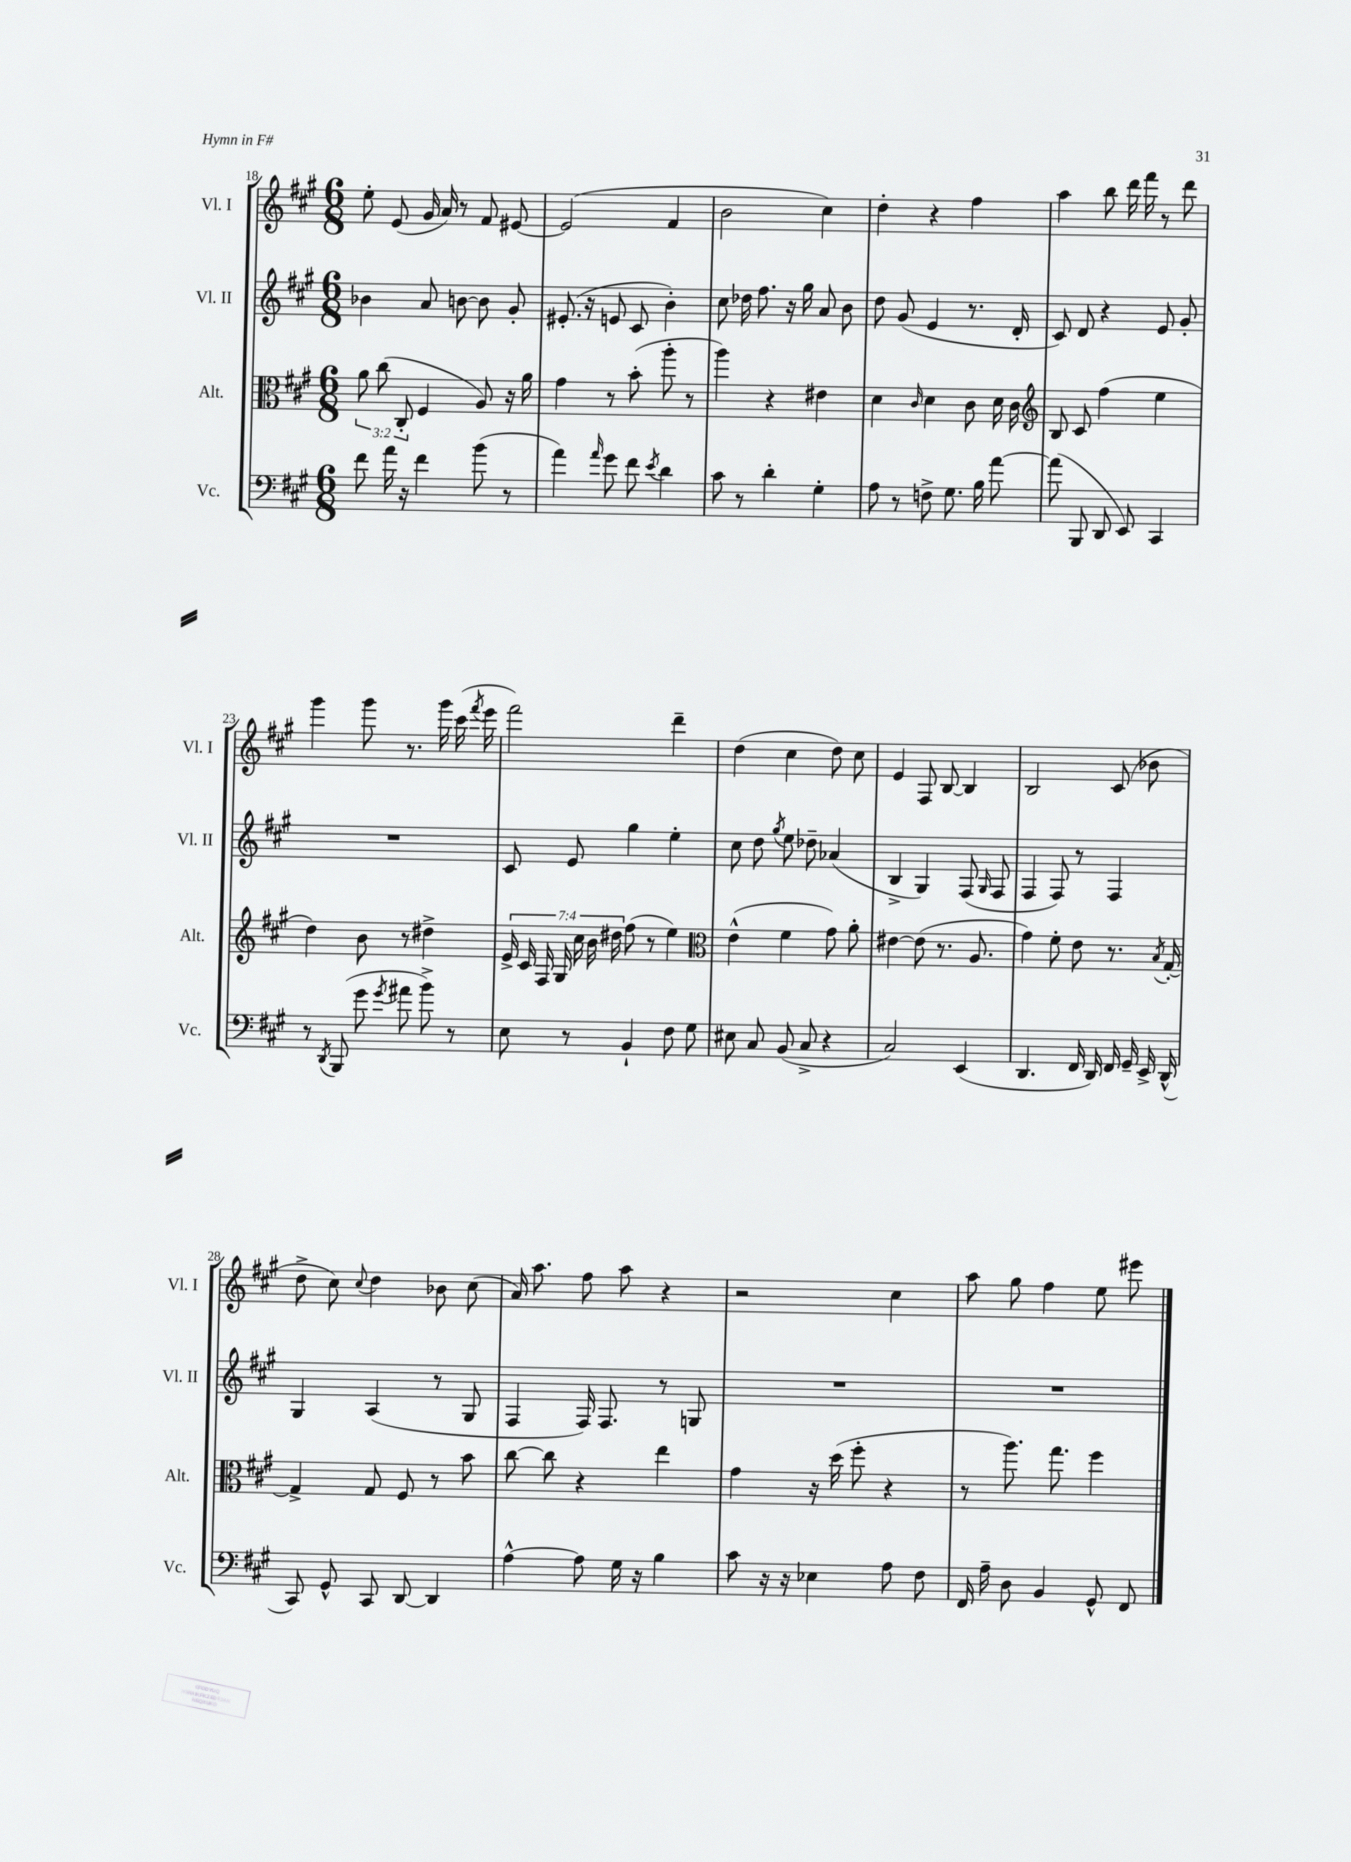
<<
\new StaffGroup <<
\new Staff = "s0" \with { instrumentName = "Vl. I" shortInstrumentName = "Vl. I" } {
    \clef treble \key a \major \numericTimeSignature \time 6/8
    \autoBeamOff e''8-. e'8( gis'16 a'16) r8 fis'8 eis'8~ |
    eis'2( fis'4 |
    b'2 cis''4) |
    d''4-. r4 fis''4 |
    a''4 b''8 d'''16 fis'''16 r8 d'''8 |
    gis'''4 gis'''8 r8. gis'''16 cis'''16( \acciaccatura { fis'''8 } e'''16 |
    fis'''2) d'''4-- |
    d''4( cis''4 d''8) cis''8 |
    e'4 fis8 b8~ b4 |
    b2 cis'8( bes'8 |
    d''8-> cis''8) \appoggiatura { cis''8 } d''4 bes'8 cis''8( |
    a'16) a''8. fis''8 a''8 r4 |
    r2 cis''4 |
    a''8 gis''8 fis''4 e''8 eis'''8 \bar "|." |
}
\new Staff = "s1" \with { instrumentName = "Vl. II" shortInstrumentName = "Vl. II" } {
    \clef treble \key a \major \numericTimeSignature \time 6/8
    \autoBeamOff bes'4 a'8 b'8~ b'8 gis'8-. |
    eis'8.-.( r16 e'8 cis'8 b'4-.) |
    cis''8 des''16 fis''8. r16 gis''16 a'8 b'8 |
    d''8 gis'8( e'4 r8. d'16-. |
    cis'8) d'8 r4 e'8 gis'8-. |
    R2. |
    cis'8 e'8 gis''4 e''4-. |
    cis''8 d''8 \acciaccatura { gis''8 } e''8 des''8-- aes'4( |
    b4-> gis4) fis8( \grace { gis16 } fis8 |
    fis4 fis8) r8 fis4 |
    gis4 a4( r8 gis8 |
    fis4 fis16) fis8. r8 g8 |
    R2. |
    R2. \bar "|." |
}
\new Staff = "s2" \with { instrumentName = "Alt." shortInstrumentName = "Alt." } {
    \clef alto \key a \major \numericTimeSignature \time 6/8 \override Staff.TupletNumber.text = #tuplet-number::calc-fraction-text
    \autoBeamOff \tuplet 3/2 { a'8 cis''8( cis8-. } fis4 a8) r16 a'16 |
    gis'4 r8 b'8-.( a''8-. r8 |
    a''4) r4 eis'4 |
    d'4 \grace { cis'16 } d'4 cis'8 d'16 cis'16 |
    \clef treble b8 cis'8 fis''4( e''4 |
    d''4) b'8 r8 dis''4-> |
    \tuplet 7/4 { e'16-> cis'16 fis16 gis16 cis''16 b'16 dis''16 } fis''8( r8 e''4) |
    \clef alto e'4-^( fis'4 gis'8) a'8-. |
    eis'4~ eis'8( r8. a8. |
    gis'4) fis'8-. e'8 r8. \acciaccatura { b8 } gis16~-. |
    gis4-> gis8 fis8 r8 b'8 |
    cis''8~ cis''8 r4 e''4 |
    gis'4 r16 d''16( fis''8-. r4 |
    r8 a''8.) gis''8. fis''4 \bar "|." |
}
\new Staff = "s3" \with { instrumentName = "Vc." shortInstrumentName = "Vc." } {
    \clef bass \key a \major \numericTimeSignature \time 6/8
    \autoBeamOff fis'8 a'16 r16 fis'4 b'8( r8 |
    a'4) \grace { a'16 } gis'8 fis'8 \acciaccatura { e'8 } d'4 |
    cis'8 r8 d'4-. gis4-. |
    a8 r8 f8-> gis8. b16 a'8~ |
    a'8( b,,8 d,8 e,8) cis,4 |
    r8 \acciaccatura { d,8 } b,,8( gis'8 \acciaccatura { gis'8 } ais'8 b'8->) r8 |
    e8 r8 b,4-! fis8 gis8 |
    eis8 cis8 b,8( cis8-> r4 |
    cis2) e,4( |
    d,4. fis,16 d,16) fis,16 gis,16-- e,16-> d,16-^( |
    cis,8) gis,8-^ cis,8 d,8~ d,4 |
    a4~-^ a8 gis16 r16 b4 |
    cis'8 r16 r16 ees4 a8 fis8 |
    fis,16 a16-- d8 b,4 gis,8-^ fis,8 \bar "|." |
}
>>
>>
\layout { \context { \Score currentBarNumber = #18 } }
